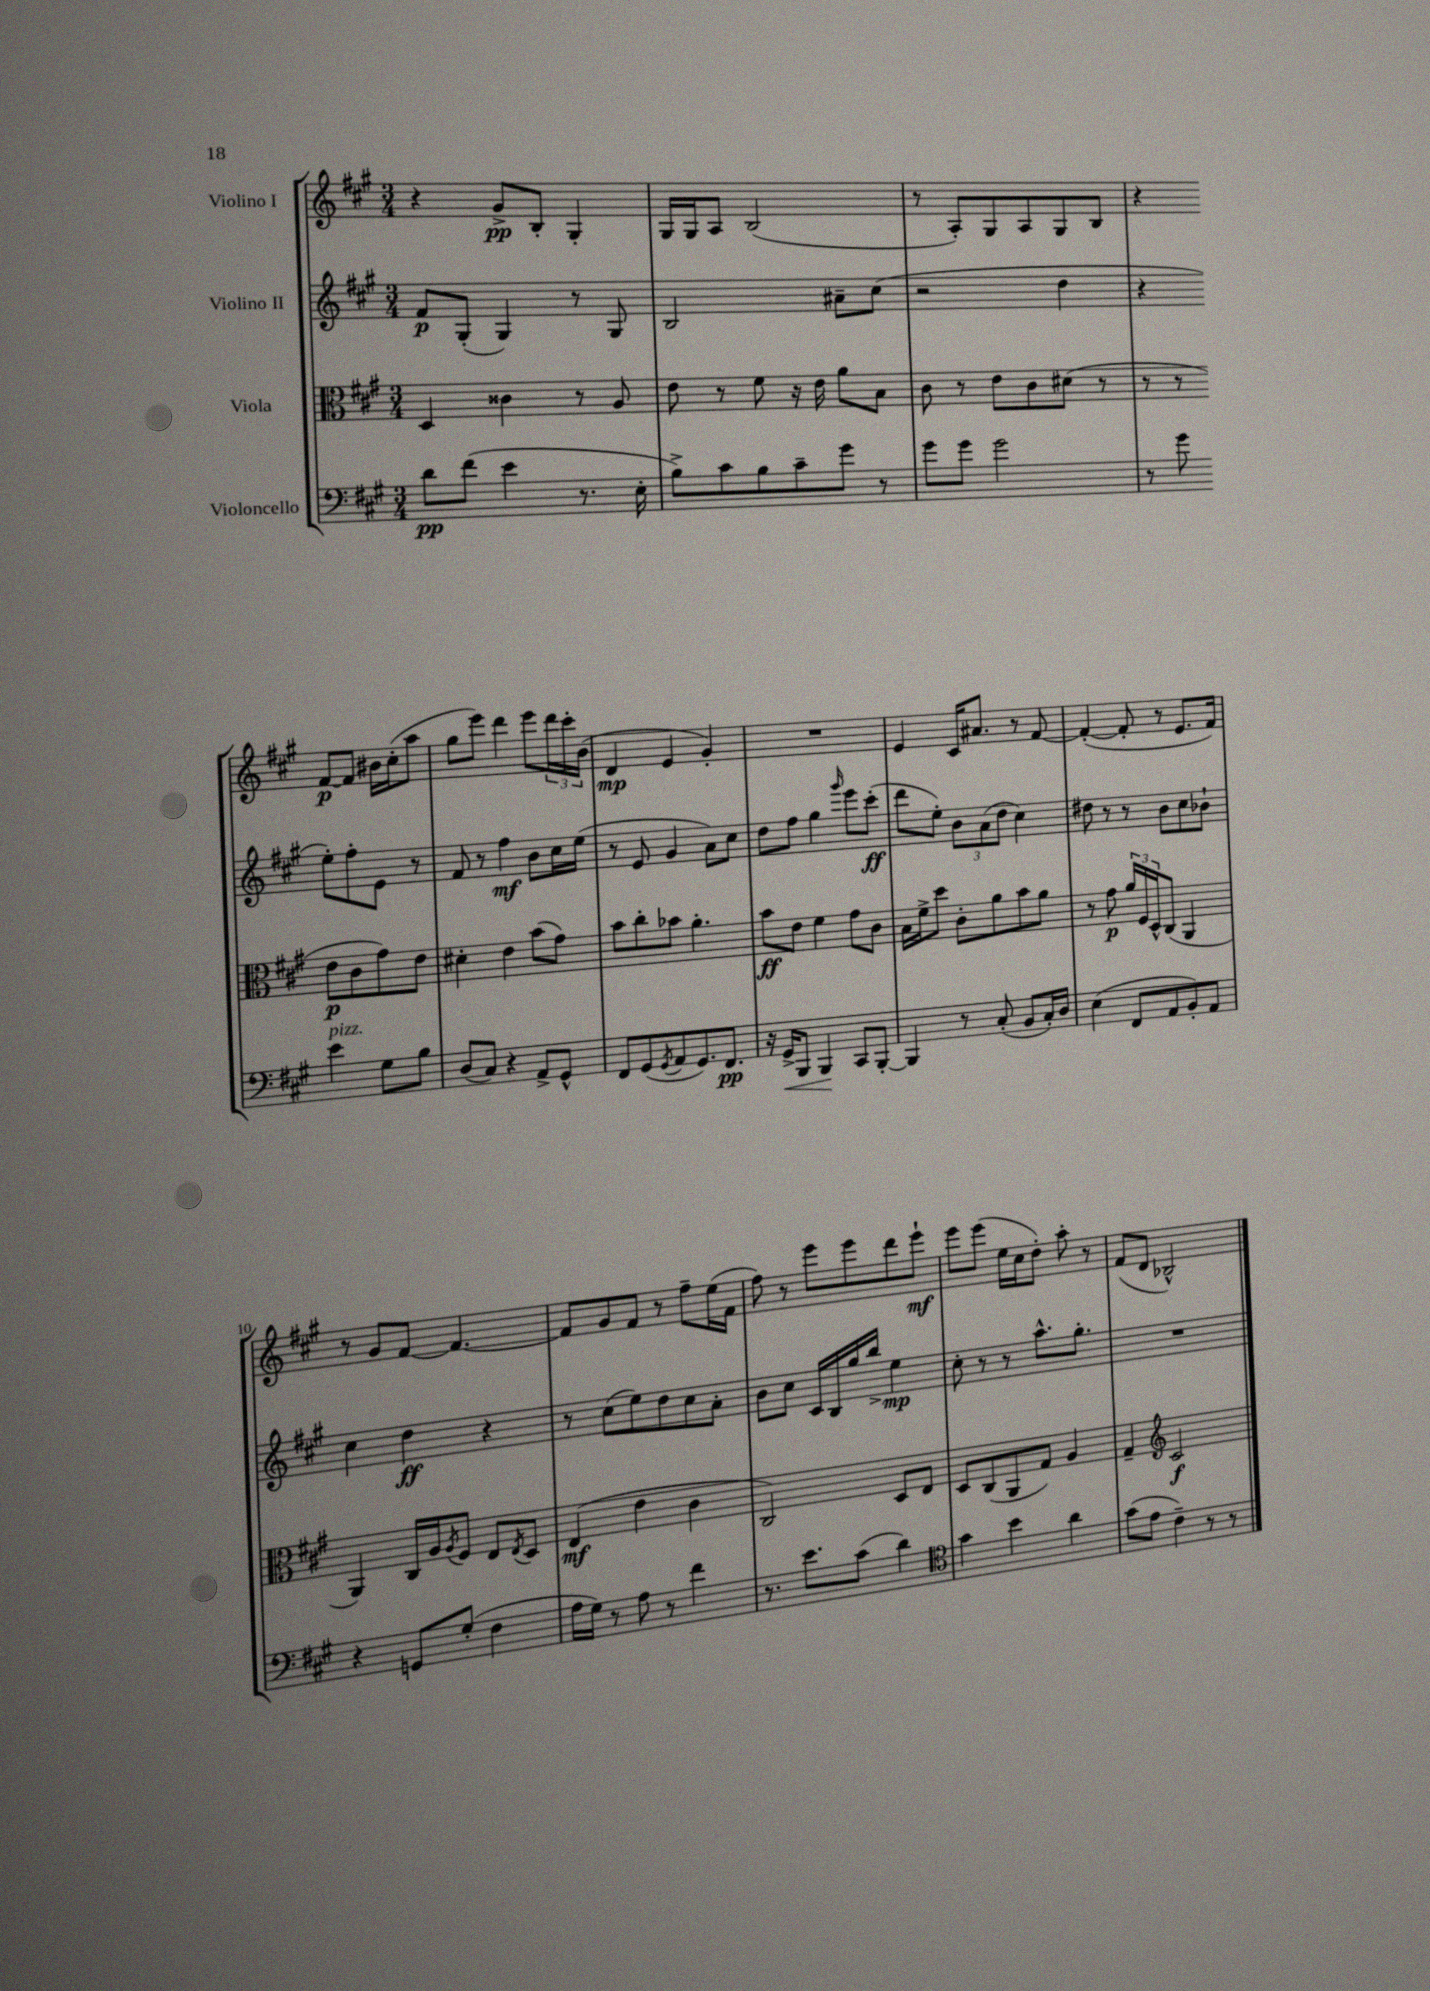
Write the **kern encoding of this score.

**kern	**dynam	**kern	**dynam	**kern	**dynam	**kern	**dynam
*part4	*part4	*part3	*part3	*part2	*part2	*part1	*part1
*staff4	*staff4	*staff3	*staff3	*staff2	*staff2	*staff1	*staff1
*I"Violoncello	*	*I"Viola	*	*I"Violino II	*	*I"Violino I	*
*clefF4	*	*clefC3	*	*clefG2	*	*clefG2	*
*k[f#c#g#]	*	*k[f#c#g#]	*	*k[f#c#g#]	*	*k[f#c#g#]	*
*M3/4	*	*M3/4	*	*M3/4	*	*M3/4	*
=1	=1	=1	=1	=1	=1	=1	=1
8d\L	pp	4D/	.	8f#/L	p	4r	.
(8f#\J	.	.	.	(8G#'/J	.	.	.
4e\	.	4c##X\	.	4G#/)	.	8g#^/L	pp
.	.	.	.	.	.	8B'/J	.
8.r	.	8r	.	8r	.	4G#'/	.
.	.	8A/	.	8G#/	.	.	.
16E'\	.	.	.	.	.	.	.
=2	=2	=2	=2	=2	=2	=2	=2
8B^\L)	.	8e\	.	2B/	.	16G#/LL	.
.	.	.	.	.	.	16G#/J	.
8c#\	.	8r	.	.	.	8A/J	.
8B\	.	8f#\	.	.	.	(2B/	.
8c#~\	.	16r	.	.	.	.	.
.	.	16e\	.	.	.	.	.
8g#\J	.	8a\L	.	8a#X~\L	.	.	.
8r	.	8B\J	.	(8cc#\J	.	.	.
=3	=3	=3	=3	=3	=3	=3	=3
8g#\L	.	8c#\	.	2r	.	8r	.
8g#\J	.	8r	.	.	.	8A'/L)	.
2g#\	.	8e\L	.	.	.	8G#/	.
.	.	8c#\	.	.	.	8A/	.
.	.	(8d#X\J	.	4dd\	.	8G#/	.
.	.	8r	.	.	.	8B/J	.
=4	=4	=4	=4	=4	=4	=4	=4
8r	.	8r	.	4r	.	4r	.
8g#\	.	8r	.	.	.	.	.
!LO:TX:a:i:t=pizz.	!	!	!	!	!	!	!
4e\	.	8e\L	p	8ee'\L)	.	[8f#/L	p
.	.	8c#\	.	8ff#'\	.	8f#/J]	.
8G#\L	.	8g#\)	.	8e\J	.	16b#X\LL	.
.	.	.	.	.	.	(16cc#'\J	.
8B\J	.	8e\J	.	8r	.	8aa\J	.
!!LO:LB:g=z
=5	=5	=5	=5	=5	=5	=5	=5
(8D/L	.	4d#X'\	.	8f#/	.	8gg#\L	.
8C#/J)	.	.	.	8r	.	8eee\J)	.
4r	.	4e\	.	4ff#\	mf	4ddd\	.
8AA^/L	.	(8b\L	.	8b\L	.	8eee\L	.
8GG#^^/J	.	8g#\J)	.	16cc#\L	.	24ddd\L	.
.	.	.	.	.	.	24ccc#'\	.
.	.	.	.	(16ee\JJ	.	.	.
.	.	.	.	.	.	(24b\JJ	.
=6	=6	=6	=6	=6	=6	=6	=6
8FF#/L	.	8b\L	.	8r	.	4d/	mp
(8GG#/	.	8cc#'\	.	8e/	.	.	.
8qGG#/	.	.	.	.	.	.	.
8AA/	.	8b-X\J	.	4g#/	.	4e/	.
8.GG#/)	.	4.a'\	.	.	.	.	.
.	.	.	.	8a\L)	.	4g#'/)	.
8.FF#/J	pp	.	.	.	.	.	.
.	.	.	.	8cc#\J	.	.	.
=7	=7	=7	=7	=7	=7	=7	=7
16r	.	8b\L	ff	8dd\L	.	2.r	.
!	!LO:HP:b	!	!	!	!	!	!
16GG#^/KL	<	.	.	.	.	.	.
8BBB/J	.	8e\J	.	8ff#\J	.	.	.
4BBB/	.	4f#\	.	4gg#\	.	.	.
.	.	.	.	16qqggg#/	.	.	.
8CC#/L	[	8g#\L	.	8eee\L	.	.	.
[8BBB'/J	.	8c#\J	.	(8ccc#'\J	ff	.	.
=8	=8	=8	=8	=8	=8	=8	=8
4BBB/]	.	16B\LL	.	8ddd\L	.	4e/	.
.	.	16f#^\J	.	.	.	.	.
.	.	8dd\J	.	8ee'\J)	.	.	.
8r	.	8c#'\L	.	12b\L	.	16c#/KL	.
.	.	.	.	.	.	8.a#X/J	.
.	.	.	.	(12a\	.	.	.
(8C#'/	.	8a\	.	.	.	.	.
.	.	.	.	12dd\J	.	.	.
8BB/L	.	8b\	.	4cc#\)	.	8r	.
16C#'/L)	.	8a\J	.	.	.	[8f#/	.
16D/JJ	.	.	.	.	.	.	.
=9	=9	=9	=9	=9	=9	=9	=9
(4E\	.	8r	.	8dd#X\	.	(4f#'/_	.
.	.	8g#\	p	8r	.	.	.
8FF#/L	.	24a/LL	.	8r	.	8f#'/]	.
.	.	24F#/	.	.	.	.	.
.	.	24D^^/J	.	.	.	.	.
8AA/	.	(8C#/J	.	8b\L	.	8r	.
8BB'/)	.	4AA/	.	8cc#\	.	8.e/L	.
8AA/J	.	.	.	8b-X`\J	.	.	.
.	.	.	.	.	.	16f#/Jk)	.
!!LO:LB:g=z
=10	=10	=10	=10	=10	=10	=10	=10
4r	.	4AA/)	.	4cc#\	.	8r	.
.	.	.	.	.	.	8g#/L	.
8GGn/L	.	16C#/LL	.	4dd\	ff	[8f#/J	.
.	.	16A/J	.	.	.	.	.
.	.	8qA/	.	.	.	.	.
(8G#'/J	.	8F#/J	.	.	.	4.f#/_	.
4F#\	.	8E/L	.	4r	.	.	.
.	.	8qE/	.	.	.	.	.
.	.	8D/J	.	.	.	.	.
=11	=11	=11	=11	=11	=11	=11	=11
16A\LL	.	(4E/	mf	8r	.	8f#/L]	.
16G#\JJ)	.	.	.	.	.	.	.
8r	.	.	.	(8cc#\L	.	8g#/	.
8A\	.	4e\	.	8ee\)	.	8f#/J	.
8r	.	.	.	8dd\	.	8r	.
4f#\	.	4c#\	.	8cc#\	.	8ff#~\L	.
.	.	.	.	8a'\J	.	(16ee\L	.
.	.	.	.	.	.	16f#\JJ	.
=12	=12	=12	=12	=12	=12	=12	=12
8.r	.	2C#/)	.	8b\L	.	8ff#\)	.
.	.	.	.	8cc#\J	.	8r	.
8.e\L	.	.	.	.	.	.	.
.	.	.	.	16c#/LL	.	8eee\L	.
.	.	.	.	16B/	.	.	.
(8c#\J	.	.	.	16gg#/	.	8eee\	.
.	.	.	.	16bb^/JJ	.	.	.
4d\)	.	8D/L	.	4ee\	mp	8ddd\	.
.	.	8E/J	.	.	.	8eee`\J	mf
=13	=13	=13	=13	=13	=13	=13	=13
*clefC4	*	*	*	*	*	*	*
4g#\	.	8D/L	.	8cc#'\	.	8eee\L	.
.	.	(8C#/	.	8r	.	(8eee\J	.
4b\	.	8AA/	.	8r	.	16ee\LL	.
.	.	.	.	.	.	16cc#\J	.
.	.	8G#/J)	.	8.aa^^\L	.	8dd'\J)	.
4a\	.	4A/	.	.	.	8aa'\	.
.	.	.	.	8.gg#'\J	.	.	.
.	.	.	.	.	.	8r	.
=14	=14	=14	=14	=14	=14	=14	=14
(8g#\L	.	4G#~/	.	2.r	.	(8f#/L	.
8e\J	.	.	.	.	.	8d/J	.
*	*	*clefG2	*	*	*	*	*
4c#~\)	.	2c#/	f	.	.	2B-X^^/)	.
8r	.	.	.	.	.	.	.
8r	.	.	.	.	.	.	.
==	==	==	==	==	==	==	==
*-	*-	*-	*-	*-	*-	*-	*-
